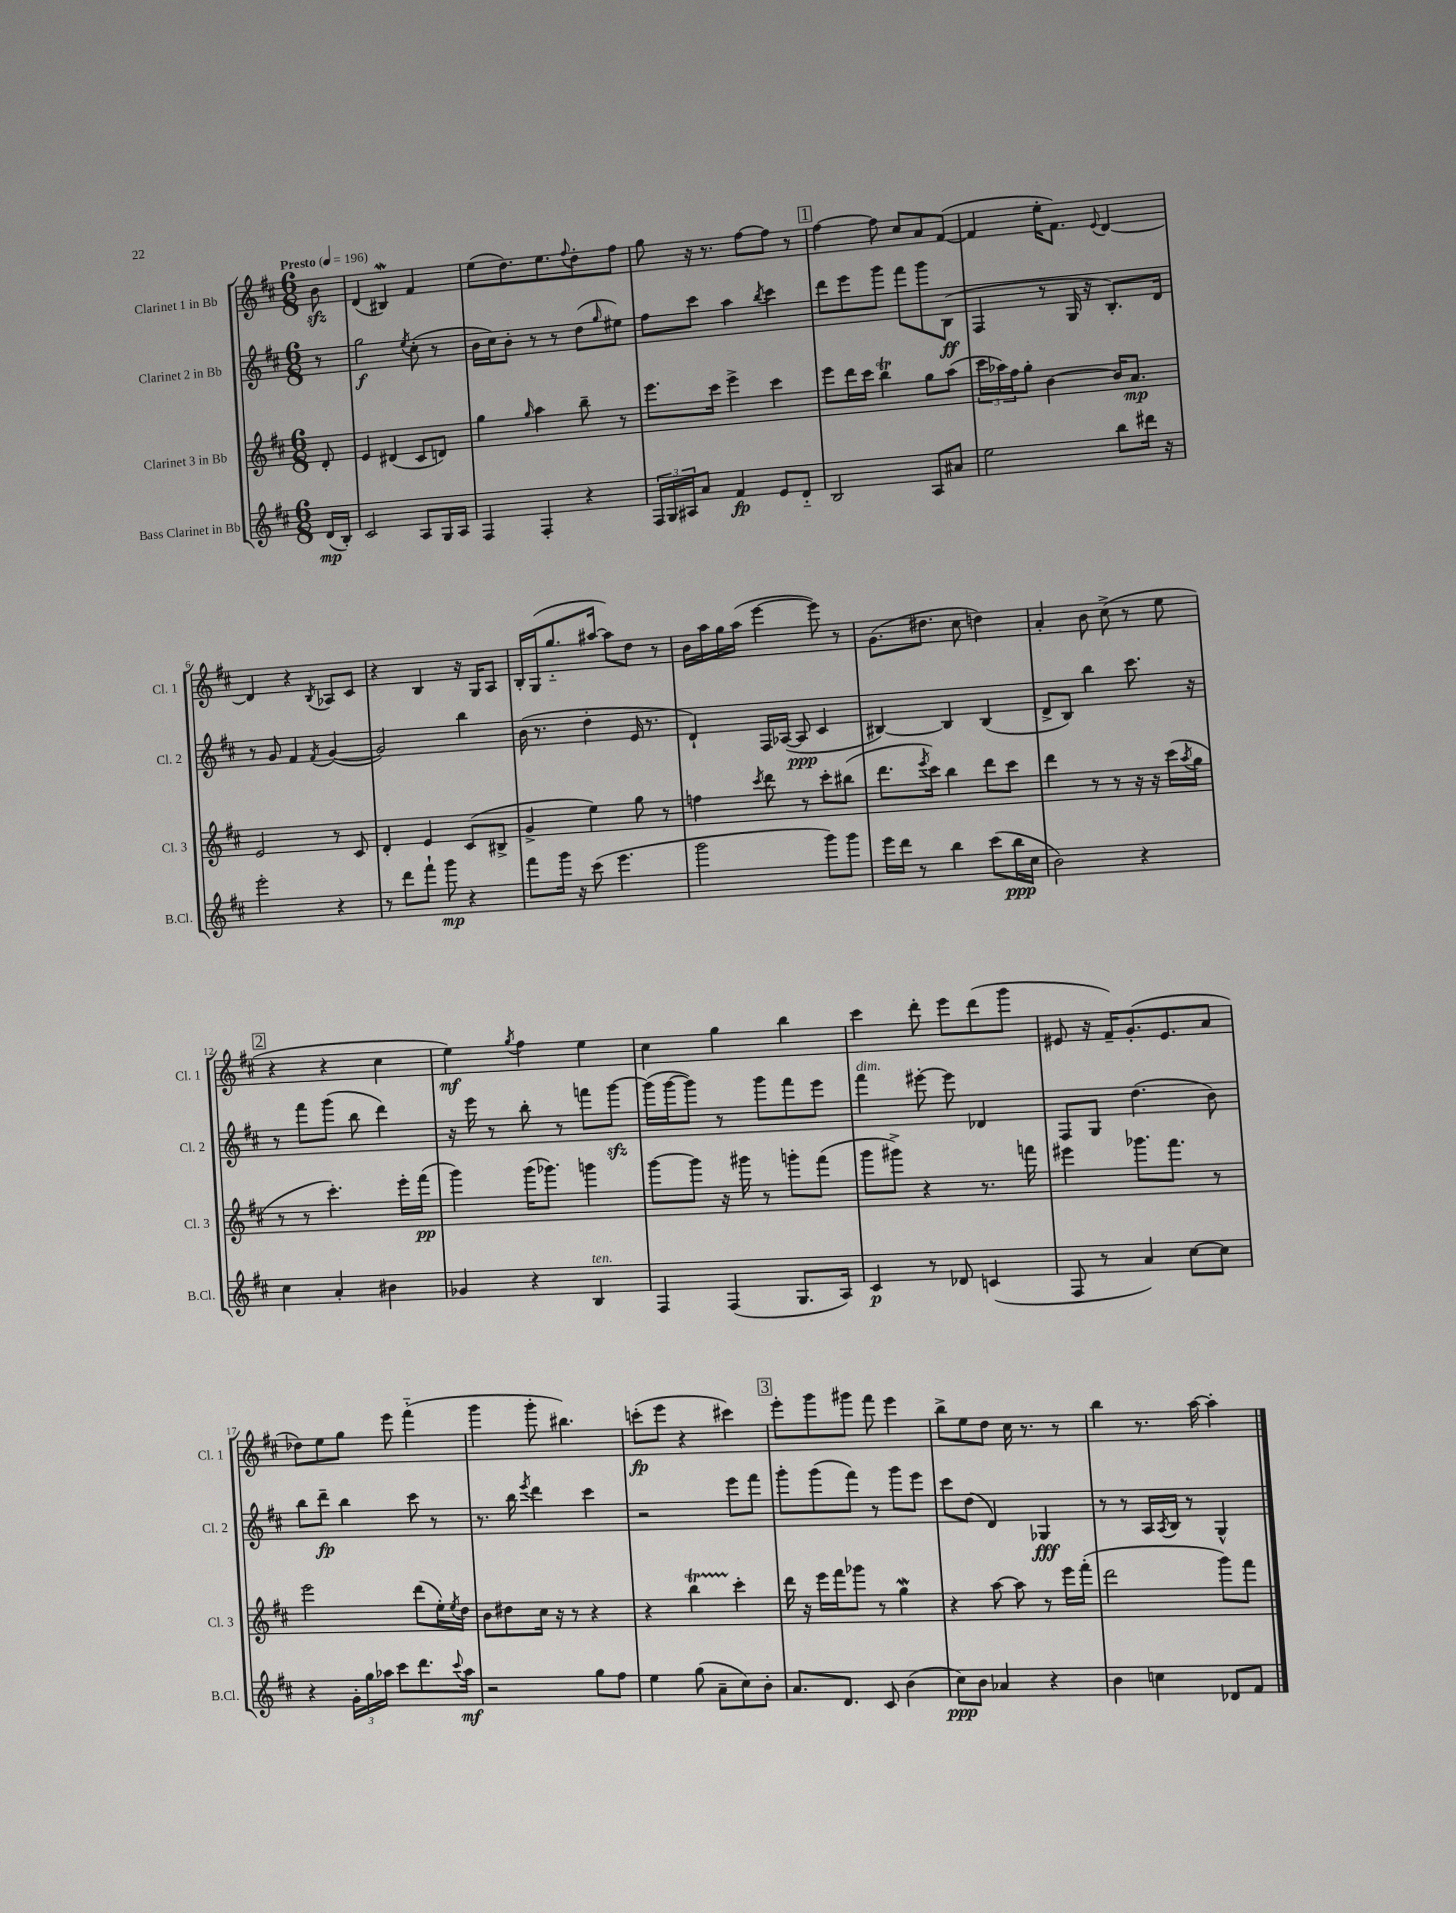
<<
\new StaffGroup <<
\new Staff = "s0" \with { instrumentName = "Clarinet 1 in Bb" shortInstrumentName = "Cl. 1" } {
    \clef treble \key d \major \numericTimeSignature \time 6/8 \partial 8 \tempo "Presto" 4 = 196
    b'8\sfz |
    d'4( bis4\mordent) fis'4 |
    e''8( d''8.) e''8. \appoggiatura { fis''8 } d''8-. fis''8 |
    g''8 r16 r8. fis''8~ fis''8 r8 |
    \mark \markup { \box "1" } fis''4~ fis''8 cis''8 a'8 fis'8~( |
    fis'4 e''16-. fis'8.) \appoggiatura { e'8 } d'4~ |
    d'4 r4 \acciaccatura { b8 } aes8 cis'8 |
    r4 b4 r16 g16 a8 |
    b16-. g16( g''8.-_ ais''16~ ais''8) d''8 r8 |
    b'16 a''16 g''16 a''16( e'''4~ e'''8) r8 |
    g'8.( dis''8. cis''8 d''4) |
    a'4-. b'8 cis''8->( r8 e''8 |
    \mark \markup { \box "2" } r4 r4 cis''4 |
    e''4\mf) \acciaccatura { g''8 } fis''4 e''4 |
    cis''4 g''4 b''4 |
    cis'''4 d'''8-. e'''8 d'''8( g'''8 |
    eis'8 r16 fis'16--) g'8.-.( eis'8. a'8 |
    des''8) e''8 g''8 e'''8 fis'''4-_( |
    g'''4 g'''8-. bis''4.) |
    c'''8-.\fp( e'''8 r4 cis'''4) |
    \mark \markup { \box "3" } e'''8-. g'''8 gis'''8 fis'''8 e'''4 |
    b''8-> e''8 d''8 cis''16 r8. r8 |
    b''4 r8. a''16~ a''4-. \bar "|." |
}
\new Staff = "s1" \with { instrumentName = "Clarinet 2 in Bb" shortInstrumentName = "Cl. 2" } {
    \clef treble \key d \major \numericTimeSignature \time 6/8 \partial 8
    r8 |
    g''2\f \acciaccatura { e''8 } cis''8-.( r8 |
    b'16 cis''16) b'8-. r8 r8 d''8( \grace { g''16 } eis''8) |
    fis''8 cis'''8 a''4 \acciaccatura { b''8 } cis'''4 |
    \mark \markup { \box "1" } d'''8 e'''8 g'''8 fis'''8 g'''8 b8\ff( |
    fis4 r8 g16 r16 b8.-.) d'16 |
    r8 g'8 fis'4 \acciaccatura { fis'8 } g'4~( |
    g'2) b''4 |
    b'16( r8. d''4-. e'16 r8. |
    d'4-!) fis16 aes16~( aes8\ppp cis'4 |
    bis4~) bis4 bis4( |
    d'8-> b8) b''4 cis'''8. r16 |
    \mark \markup { \box "2" } r8 fis'''8 g'''8( b''8 d'''4) |
    r16 e'''16 r8 b''8-. r8 f'''8 g'''8~\sfz |
    g'''16( g'''16~ g'''8) r8 g'''8 fis'''8 e'''8 |
    fis'''4^\markup { \italic "dim." } eis'''8~-. eis'''8 des'4 |
    fis8 g8 d''4.( b'8) |
    b''8 d'''8--\fp b''4 cis'''8 r8 |
    r8. b''16 \acciaccatura { e'''8 } d'''4 cis'''4 |
    r2 e'''8 fis'''8 |
    \mark \markup { \box "3" } g'''8-. g'''8( fis'''8) r8 g'''8 e'''8 |
    cis'''8 d''8( d'4) ges4\fff |
    r8 r8 a16 \acciaccatura { a8 } b16 r8 g4-^ \bar "|." |
}
\new Staff = "s2" \with { instrumentName = "Clarinet 3 in Bb" shortInstrumentName = "Cl. 3" } {
    \clef treble \key d \major \numericTimeSignature \time 6/8 \partial 8
    d'8-. |
    e'4 dis'4( cis'8 d'8) |
    g''4 \grace { g''16 } a''4 b''8-- r8 |
    e'''8. cis'''16 e'''4-> cis'''4 |
    \mark \markup { \box "1" } e'''8 d'''16 cis'''16 b''4\trill g''8 a''8( |
    \tuplet 3/2 { cis'''16 aes''16) fis''16 } g''8-. b'4~ b'16 a'8.\mp |
    e'2 r8 cis'8 |
    d'4-. e'4 cis'8( bis8-> |
    g'4-> e''4) g''8 r8 |
    f''4 \acciaccatura { cis'''8 } d'''8 r8 cis'''8-. bis''8( |
    d'''8. \acciaccatura { e'''8 } cis'''16) b''4 d'''8 cis'''8 |
    d'''4 r8 r8 r16 r16 cis'''16( \acciaccatura { a''8 } g''16 |
    \mark \markup { \box "2" } r8 r8 cis'''4.-.) e'''16-. fis'''16\pp( |
    g'''4) g'''16( ges'''8.) g'''4 |
    g'''8~ g'''8 r16 gis'''16 r8 g'''8-. fis'''8( |
    g'''8 gis'''8->) r4 r8. f'''16 |
    eis'''4 ges'''8. fis'''8. r8 |
    e'''2 d'''8( e''16-.) \acciaccatura { e''8 } d''16 |
    b'8 dis''8 cis''16 r16 r8 r4 |
    r4 b''4\startTrillSpan cis'''4-.\stopTrillSpan |
    \mark \markup { \box "3" } d'''16 r16 e'''16 fis'''16 ges'''8 r8 g''4\mordent |
    r4 a''8~ a''8 r8 e'''16 fis'''16-.( |
    d'''2 g'''8) fis'''8 \bar "|." |
}
\new Staff = "s3" \with { instrumentName = "Bass Clarinet in Bb" shortInstrumentName = "B.Cl." } {
    \clef treble \key d \major \numericTimeSignature \time 6/8 \partial 8
    d'16\mp( b16-.) |
    cis'2 a8 g16 a16 |
    fis4 fis4-. r4 |
    \tuplet 3/2 { fis16 g16 ais16 } a'8 fis'4\fp e'8 d'8-_ |
    \mark \markup { \box "1" } b2 a8 ais'8 |
    e''2 b''8 dis'''16 r16 |
    e'''2-. r4 |
    r8 d'''8 fis'''8-! g'''8\mp r4 |
    fis'''8 g'''16 r16 cis'''8( e'''4. |
    g'''2 g'''8) g'''8 |
    e'''16 d'''16 r8 b''4 cis'''8( b''16\ppp cis''16 |
    b'2) r4 |
    \mark \markup { \box "2" } cis''4 a'4-. bis'4 |
    ges'4 r4 b4^\markup { \italic "ten." } |
    fis4 fis4( g8. a16) |
    cis'4\p r8 des'8 c'4( |
    fis8 r8 a'4) cis''8~ cis''8 |
    r4 \tuplet 3/2 { g'16-. g''16 aes''16 } cis'''8 d'''8. \appoggiatura { cis'''8 } aes''16\mf |
    r2 g''8 fis''8 |
    e''4 g''8( a'8-- cis''8) b'8-. |
    \mark \markup { \box "3" } a'8. d'8. cis'8 b'4( |
    cis''8\ppp) b'8 aes'4 r4 |
    b'4 c''4 des'8 fis'8 \bar "|." |
}
>>
>>
